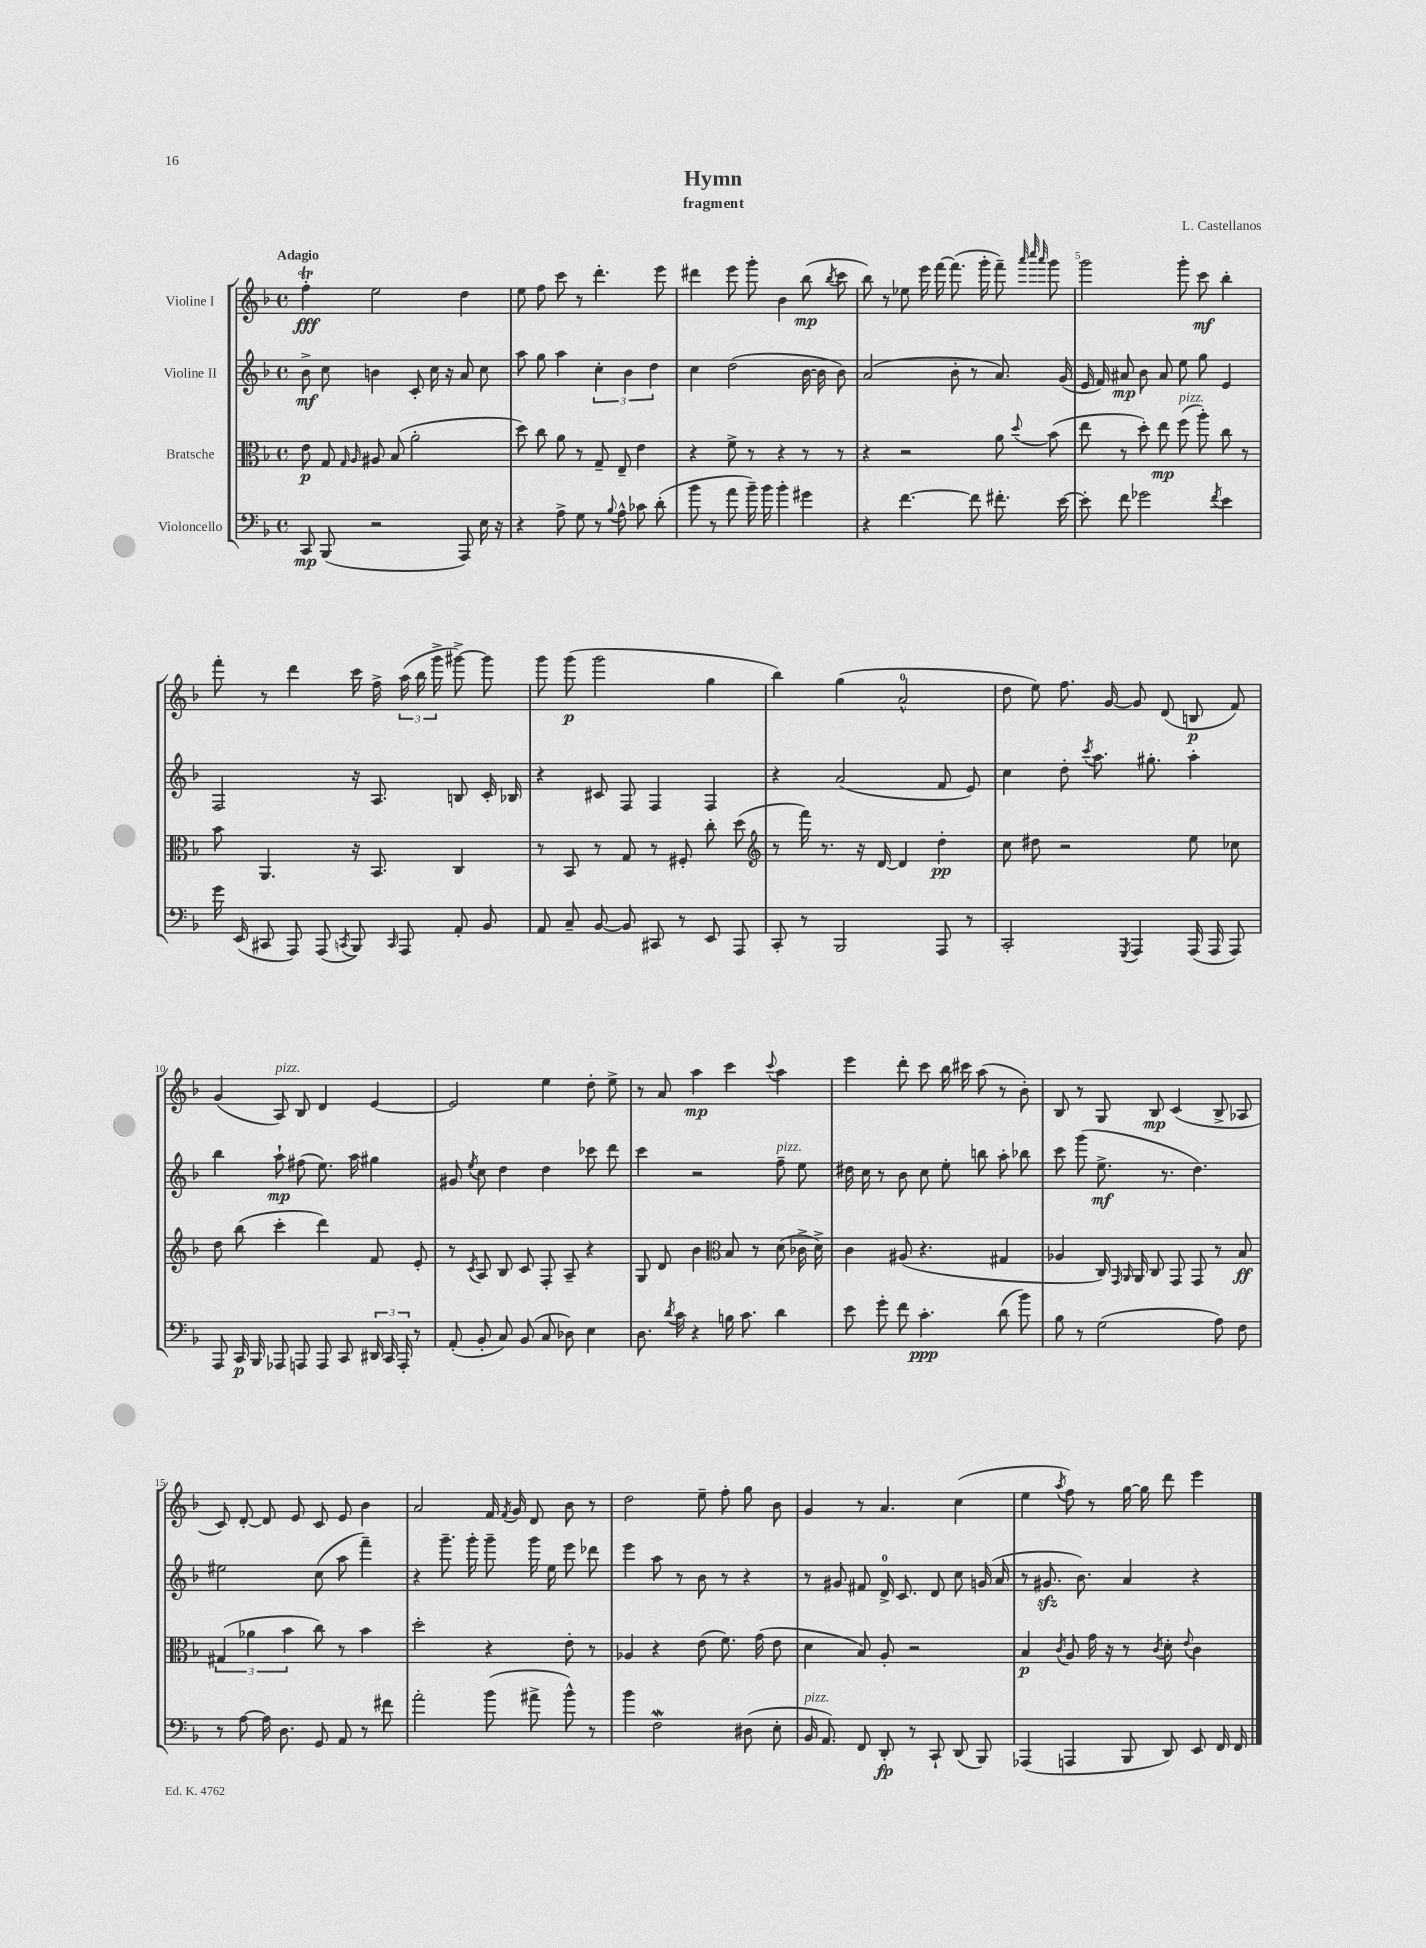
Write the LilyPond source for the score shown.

\header { title = "Hymn" composer = "L. Castellanos" subtitle = "fragment" }
<<
\new StaffGroup <<
\new Staff = "s0" \with { instrumentName = "Violine I" } {
    \clef treble \key f \major \defaultTimeSignature \time 4/4 \tempo "Adagio"
    \autoBeamOff f''4-.\trill\fff e''2 d''4 |
    e''8 f''8 c'''8 r8 d'''4.-. e'''8 |
    dis'''4 e'''8 g'''8-. bes'4 bes''8\mp( \acciaccatura { bes''8 } c'''8 |
    bes''8) r8 ees''8 e'''16 f'''16~ f'''8.( g'''16-. f'''8--) \grace { a'''32 c''''32 a'''32 } g'''8 |
    g'''2 g'''8-. c'''8\mf bes''4-. |
    f'''8-. r8 d'''4 c'''16 f''16-> \tuplet 3/2 { a''16( bes''16 g'''16-> } gis'''8~->) gis'''8 |
    g'''8 g'''8\p( g'''2 g''4 |
    bes''4) g''4( a'2-0-^ |
    d''8 e''8) f''8. g'16~ g'8 d'8( b8\p f'8) |
    g'4( a8^\markup { \italic "pizz." }) bes8 d'4 e'4~ |
    e'2 e''4 d''8-. e''8-> |
    r8 a'8 a''4\mp c'''4 \appoggiatura { c'''8 } a''4 |
    e'''4 d'''8-. c'''8 bes''16 cis'''16 a''8( r8 bes'8-.) |
    bes8 r8 g8 bes8\mp c'4( bes8-> aes8 |
    c'8) d'8~-. d'8 e'8 c'8 e'8 bes'4 |
    a'2 f'16 \acciaccatura { f'8 } g'16 d'8 bes'8 r8 |
    d''2 e''8-- f''8-. g''8 bes'8 |
    g'4 r8 a'4. c''4( |
    e''4 \acciaccatura { a''8 } f''8) r8 g''16~ g''16 d'''8 e'''4 \bar "|." |
}
\new Staff = "s1" \with { instrumentName = "Violine II" } {
    \clef treble \key f \major \defaultTimeSignature \time 4/4
    \autoBeamOff bes'8->\mf c''8 b'4 c'8-. c''16 r16 a'8 c''8 |
    a''8 g''8 a''4 \tuplet 3/2 { c''4-. bes'4 d''4 } |
    c''4 d''2( bes'16~ bes'16 bes'8) |
    a'2( bes'8-. r8 a'8.) g'16( |
    e'16 f'16) ais'8\mp bes'8 ais'8 e''8 g''8 e'4 |
    f2 r16 a8. b8 c'16-. bes16 |
    r4 cis'8 f8 f4 f4 |
    r4 a'2( f'8 e'8) |
    c''4 d''8-. \acciaccatura { c'''8 } a''8. gis''8.-. a''4-. |
    bes''4 a''8-!\mp fis''8( e''8.) a''16 gis''4 |
    gis'8 \acciaccatura { e''8 } c''8 d''4 d''4 ces'''8 d'''8 |
    c'''4 r2 f''8--^\markup { \italic "pizz." } e''8 |
    dis''16 c''16 r8 bes'8 c''8 e''8-. b''8 a''8-. bes''8 |
    c'''8 g'''8( e''8.->\mf r8. d''4.) |
    eis''2 c''8( a''8 f'''4--) |
    r4 g'''8.-- g'''16-. g'''8-- g'''16 e''16 e'''8 des'''8 |
    e'''4 a''8 r8 bes'8 r8 r4 |
    r8 gis'8 fis'8 d'16-0-> c'8. d'8 c''8 g'16( a'16 |
    r8 gis'8.\sfz bes'8.) a'4 r4 \bar "|." |
}
\new Staff = "s2" \with { instrumentName = "Bratsche" } {
    \clef alto \key f \major \defaultTimeSignature \time 4/4
    \autoBeamOff e'8\p g8 \grace { g16 a16 } ais8 bes8( a'2-. |
    d''8) c''8 a'8 r8 g8-- e8-- e'4 |
    r4 f'8-> r8 r4 r8 r8 |
    r4 r2 a'8 \appoggiatura { d''8 } bes'8( |
    e''8 r8 d''8-.) e''8\mp f''8^\markup { \italic "pizz." }( a''8-.) c''8 r8 |
    bes'8 a,4. r16 bes,8. c4 |
    r8 bes,8 r8 g8 r8 fis8-. c''8-. d''8( |
    \clef treble r8 f'''16) r8. r16 d'16~ d'4 d''4-.\pp |
    c''8 dis''8 r2 e''8 ces''8 |
    d''8 bes''8( c'''4-. d'''4) f'8 e'8-. |
    r8 \acciaccatura { c'8 } a8 bes8 c'8 f8-. a8-- r4 |
    g8 d'8 bes'4 \clef alto bes8 r8 d'8( ces'16-> d'16->) |
    c'4 ais8( r4. gis4 |
    aes4 c16) \grace { g,16 a,16 } a,16 c8 g,8 g,8 r8 bes8\ff |
    \tuplet 3/2 { gis4( aes'4 bes'4 } c''8) r8 bes'4 |
    d''2-. r4 e'8-. r8 |
    aes4 r4 e'8( f'8.) g'16( e'8 |
    d'4 bes8) a8-. r2 |
    bes4\p \acciaccatura { c'8 } a8 g'16 r16 r8 \acciaccatura { c'8 } d'8-. \appoggiatura { e'8 } c'4 \bar "|." |
}
\new Staff = "s3" \with { instrumentName = "Violoncello" } {
    \clef bass \key f \major \defaultTimeSignature \time 4/4
    \autoBeamOff c,8\mp bes,,8( r2 a,,8) e16 r16 |
    r4 a8-> g8 r8 \appoggiatura { bes8 } a8-^ ces'8 d'8-.( |
    bes'8 r8 a'8 bes'16--) bes'16 bes'4-. gis'4 |
    r4 f'4.~ f'8 fis'8.-. e'16~ |
    e'8-. f'8 ges'2 \acciaccatura { f'8 } e'4 |
    g'16 e,16( cis,8 a,,8) a,,8( \acciaccatura { c,8 } bes,,8) \grace { c,16 } a,,8 a,8-. bes,8 |
    a,8 c8-- bes,8~ bes,8 cis,8 r8 e,8 a,,8 |
    c,8-. r8 bes,,2 a,,8 r8 |
    c,2-. \acciaccatura { g,,8 } a,,4 a,,16( a,,16 a,,8) |
    a,,8 c,16\p bes,,16 aes,,8 a,,8 a,,8 c,8 \tuplet 3/2 { dis,16 c,16 a,,16-. } r8 |
    a,8-.( bes,8-. c8) bes,8( c8 des8) e4 |
    d8. \acciaccatura { d'8 } c'16 r4 b16 c'8. d'4 |
    e'8 g'8-. f'8 c'4.-.\ppp d'8( bes'8) |
    bes8 r8 g2( a8) f8 |
    r8 a8~ a16 d8. g,8 a,8 r8 fis'8 |
    a'2-. bes'8( ais'8-> bes'8-^) r8 |
    bes'4 f2\mordent dis8( e8-. |
    bes,16^\markup { \italic "pizz." } a,8.) f,8 d,8-.\fp r8 c,8-! d,8( bes,,8) |
    aes,,4( a,,4 bes,,8 d,8) e,8 f,16 f,16 \bar "|." |
}
>>
>>
\layout { \context { \Score \override BarNumber.break-visibility = ##(#f #t #t) barNumberVisibility = #(every-nth-bar-number-visible 5) } }
